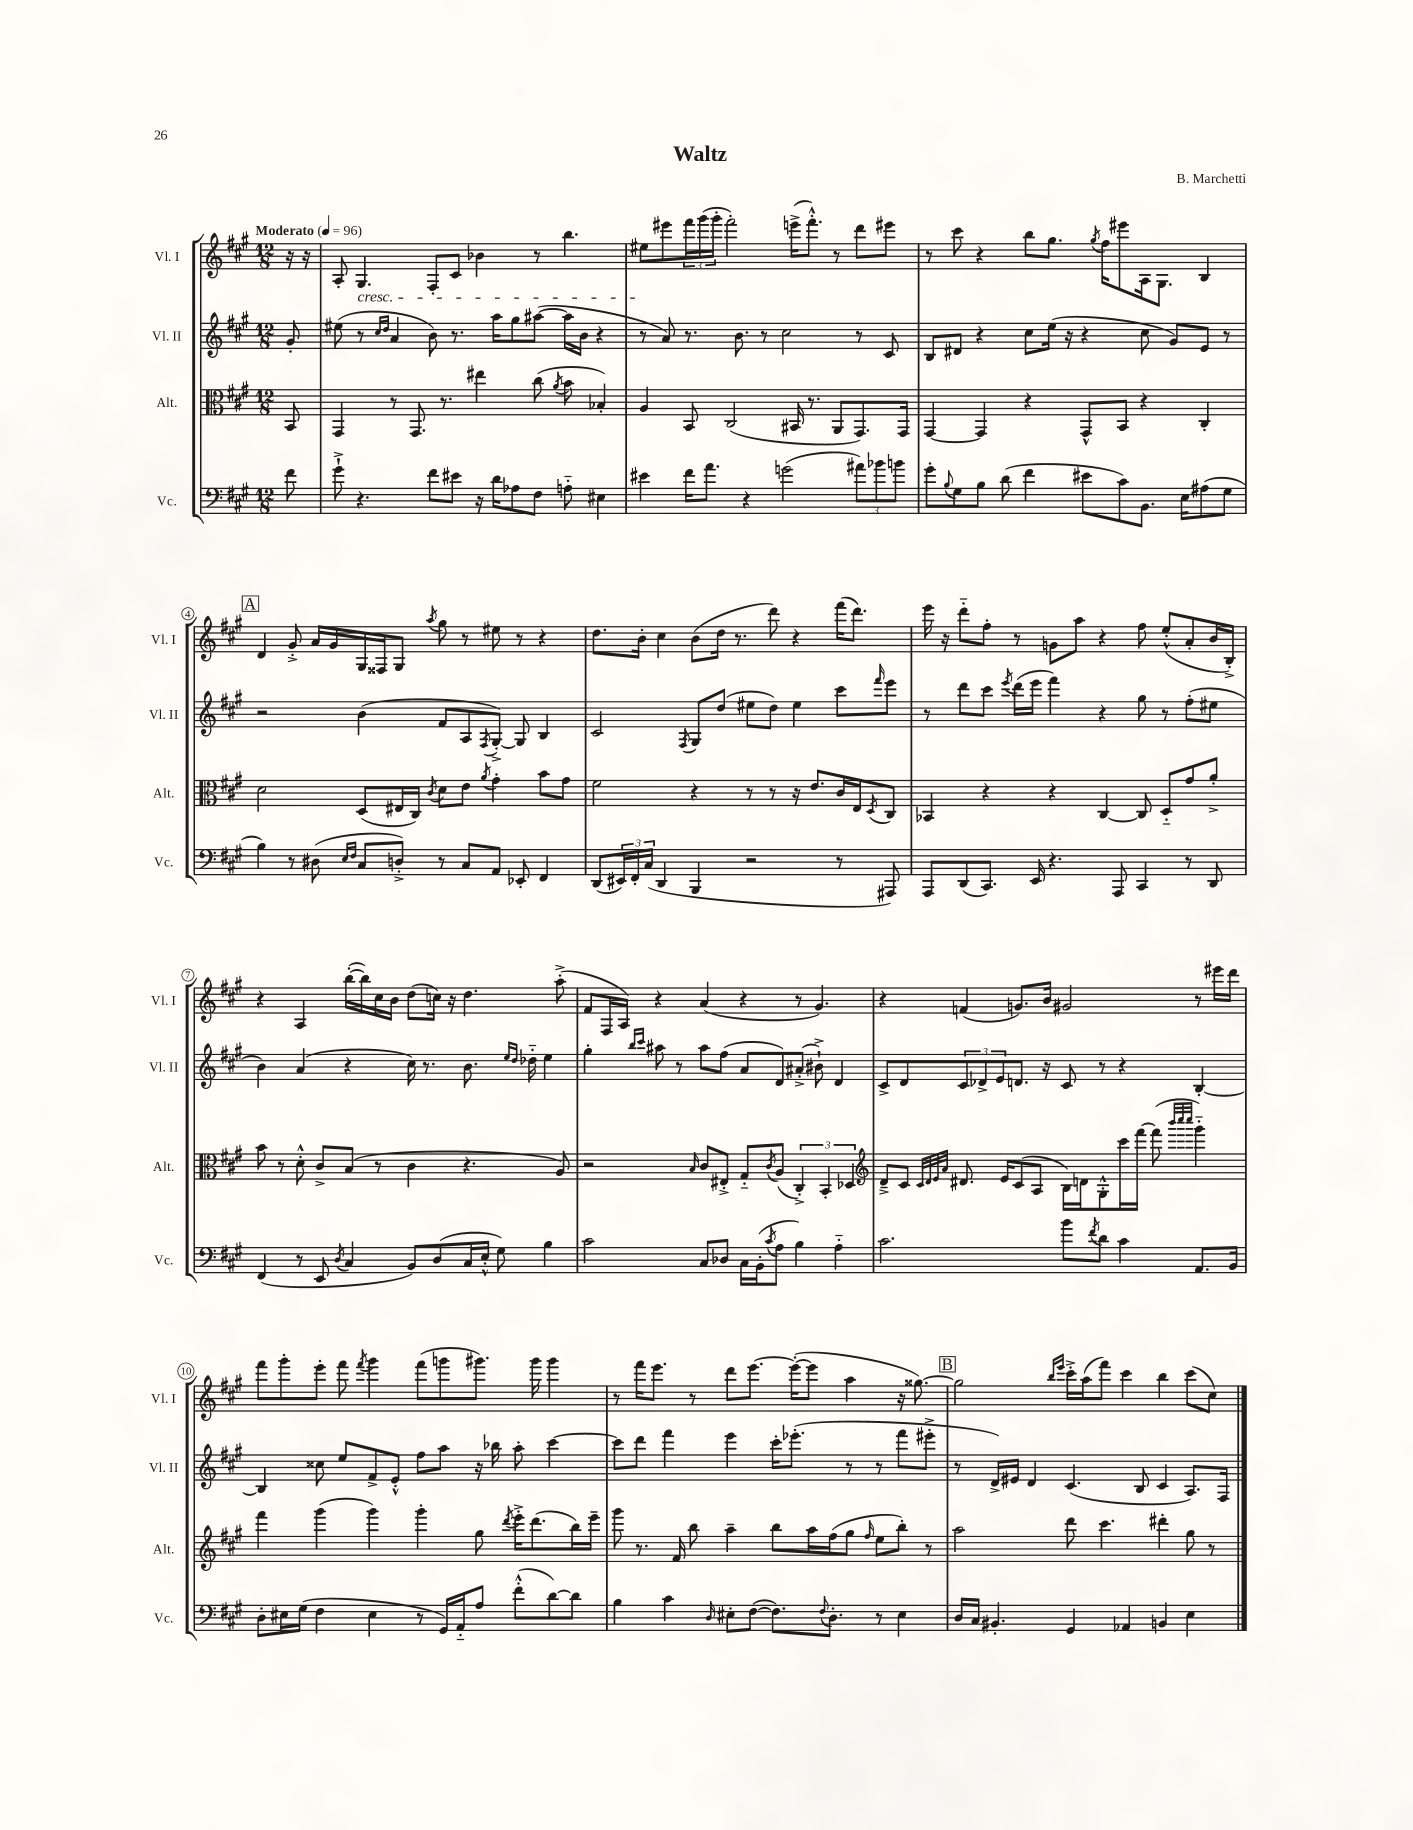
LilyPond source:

\header { title = "Waltz" composer = "B. Marchetti" }
<<
\new StaffGroup <<
\new Staff = "s0" \with { instrumentName = "Vl. I" shortInstrumentName = "Vl. I" } {
    \clef treble \key a \major \numericTimeSignature \time 12/8 \partial 8 \tempo "Moderato" 4 = 96
    r16 r16 |
    a8-. gis4.\cresc fis8-. cis'8 bes'4 r8 b''4. |
    eis''8\! eis'''8 \tuplet 3/2 { fis'''16 gis'''16( gis'''16-. } fis'''2-.) e'''16->( fis'''8.-.-^) r8 d'''8 eis'''8 |
    r8 cis'''8 r4 b''8 gis''8. \acciaccatura { gis''8 } fis''16 eis'''8 a16 gis8. b4 |
    \mark \markup { \box "A" } d'4 gis'8-.-> a'16 gis'16 gis16 fisis16 gis8 \acciaccatura { a''8 } gis''8 r8 eis''8 r8 r4 |
    d''8. b'16-. cis''4 b'8( d''16 r8. d'''8) r4 fis'''16( d'''8.) |
    e'''16 r16 d'''8-_ fis''8-. r8 g'8 a''8 r4 fis''8 e''8-.-^( a'8-. b'16 b16-.->) |
    r4 a4 b''16~-.( b''16) cis''16 b'16 d''8( c''16) r16 d''4. a''8-.->( |
    fis'8 fis16 a16) r4 a'4( r4 r8 gis'4.) |
    r4 f'4( g'8.) b'16 gis'2 r8 eis'''16 d'''16 |
    fis'''8 gis'''8-. e'''8-. fis'''8 \acciaccatura { fis'''8 } gis'''4 fis'''8( g'''8 gis'''8.) gis'''16 gis'''4 |
    r8 fis'''16 e'''8. r8 d'''8 e'''8.~ e'''16~-.( e'''8 a''4 r16 gisis''8.~) |
    \mark \markup { \box "B" } gisis''2 \grace { b''16 e'''16 } cis'''16-.-> a''16( fis'''8) cis'''4 b''4 cis'''8( cis''8) \bar "|." |
}
\new Staff = "s1" \with { instrumentName = "Vl. II" shortInstrumentName = "Vl. II" } {
    \clef treble \key a \major \numericTimeSignature \time 12/8 \partial 8
    gis'8-. |
    eis''8( r8 \grace { cis''16 d''16 } a'4 b'8) r8. a''16 gis''8 ais''8~( ais''16 b'16 r4 |
    r8 a'8) r8. b'8. r8 cis''2 r8 cis'8 |
    b8 dis'8 r4 cis''8 e''16( r16 r4 cis''8 gis'8) e'8 r8 |
    \mark \markup { \box "A" } r2 b'4( fis'8 a8 \acciaccatura { fis8 } gis8~-.->) gis8 b4 |
    cis'2 \acciaccatura { fis8 } gis8 d''8( eis''8 d''8) eis''4 cis'''8 \grace { fis'''16 } e'''8 |
    r8 d'''8 cis'''8 \acciaccatura { e'''8 } d'''16( e'''16 fis'''4) r4 gis''8 r8 fis''8-.( eis''8 |
    b'4) a'4( r4 cis''16) r8. b'8. \grace { e''16 d''16 } des''16-_ e''4 |
    gis''4-. \grace { b''16 cis'''16 } ais''8 r8 ais''8 fis''8( a'8 d'8) ais'8-.->( bis'8-!->) d'4 |
    cis'8-> d'8 \tuplet 3/2 { cis'8 des'8-> e'8 } d'8. r16 cis'8 r8 r4 b4~-. |
    b4 cisis''8 e''8 fis'8-> e'8-.-^ fis''8 a''8 r16 bes''16 a''8-. cis'''4~ |
    cis'''8 d'''8 fis'''4 e'''4 cis'''16-. ees'''8.-.( r8 r8 fis'''8 eis'''8-.-> |
    \mark \markup { \box "B" } r8 d'16->) eis'16 d'4 cis'4.( b8 cis'4 a8.) fis16 \bar "|." |
}
\new Staff = "s2" \with { instrumentName = "Alt." shortInstrumentName = "Alt." } {
    \clef alto \key a \major \numericTimeSignature \time 12/8 \partial 8
    b,8 |
    gis,4 r8 gis,8. r8. eis''4 cis''8( \acciaccatura { a'8 } b'8 bes4-.) |
    a4 b,8 cis2( bis,16 r8. a,8 gis,8.) gis,16 |
    gis,4~ gis,4 r4 gis,8-^ b,8 r4 cis4-. |
    \mark \markup { \box "A" } d'2 d8( eis16 cis16) \acciaccatura { cis'8 } d'8 e'8 \acciaccatura { a'8 } gis'4-. b'8 gis'8 |
    fis'2 r4 r8 r8 r16 e'8. cis'16 e16 \acciaccatura { d8 } cis8 |
    bes,4 r4 r4 cis4~ cis8 d8-_ gis'8 a'8-.-> |
    b'8 r8 d'8-.-^ cis'8-> b8( r8 cis'4 r4. a8) |
    r2 \grace { b16 } cis'8 eis8-.-> gis8-_ \acciaccatura { cis'8 } a8( \tuplet 3/2 { cis4-.->) b,4-. des4 } |
    \clef treble d'8---> cis'8 \grace { cis'32 d'32 e'32 a'32 } dis'8. e'16 cis'8( a8 b16) d'16 gis8-.-^ cis'''16 fis'''16~ fis'''8( \grace { b'''32 cis''''32 cis''''32 } gis'''4-_) |
    fis'''4 gis'''4( gis'''4) gis'''4-. gis''8 \acciaccatura { d'''8 } e'''16-.-> d'''8.( b''16) e'''16-- |
    gis'''8 r8. fis'16 b''8 a''4-- b''8 a''16 fis''16( gis''8 \grace { fis''16 } e''8 b''8-.) r8 |
    \mark \markup { \box "B" } a''2 d'''8 cis'''4. dis'''4-. gis''8 r8 \bar "|." |
}
\new Staff = "s3" \with { instrumentName = "Vc." shortInstrumentName = "Vc." } {
    \clef bass \key a \major \numericTimeSignature \time 12/8 \partial 8
    fis'8 |
    gis'8-!-> r4. fis'8 eis'8 r16 d'16 aes8 fis8 a8-_ eis4 |
    eis'4 fis'16 a'8. r4 g'2( \tuplet 3/2 { ais'8) bes'8 b'8 } |
    gis'8-. \appoggiatura { b8 } gis8 b8 d'8( fis'4 eis'8 cis'8) b,8. e16 ais8( gis8 |
    \mark \markup { \box "A" } b4) r8 dis8( \grace { e16 fis16 } cis8 d8-.->) r8 cis8 a,8 ees,8-. fis,4 |
    d,8( \tuplet 3/2 { eis,16) fis,16-. cis16( } d,4 b,,4 r2 r8 ais,,8) |
    a,,8 d,8( cis,8.) e,16 r4. a,,8 cis,4 r8 d,8 |
    fis,4( r8 e,8 \acciaccatura { d8 } cis4 b,8) d8( cis16 e16-.-^ gis8) b4 |
    cis'2 cis8 des8 cis16 b,16-.( \acciaccatura { cis'8 } a8 b4) a4-_ |
    cis'2. b'8 \acciaccatura { fis'8 } d'8 cis'4 a,8. b,16 |
    d8-. eis16 gis16( fis4 eis4 r8 gis,16) a,16-_ a8 fis'8-.-^( d'8~) d'8 |
    b4 cis'4 \grace { d16 } eis8-. fis8~( fis8.) \appoggiatura { fis8 } d8.-. r8 eis4 |
    \mark \markup { \box "B" } d16 cis16 bis,4.-. gis,4 aes,4 b,4 e4 \bar "|." |
}
>>
>>
\layout { \context { \Score \override BarNumber.stencil = #(make-stencil-circler 0.1 0.3 ly:text-interface::print) } }
